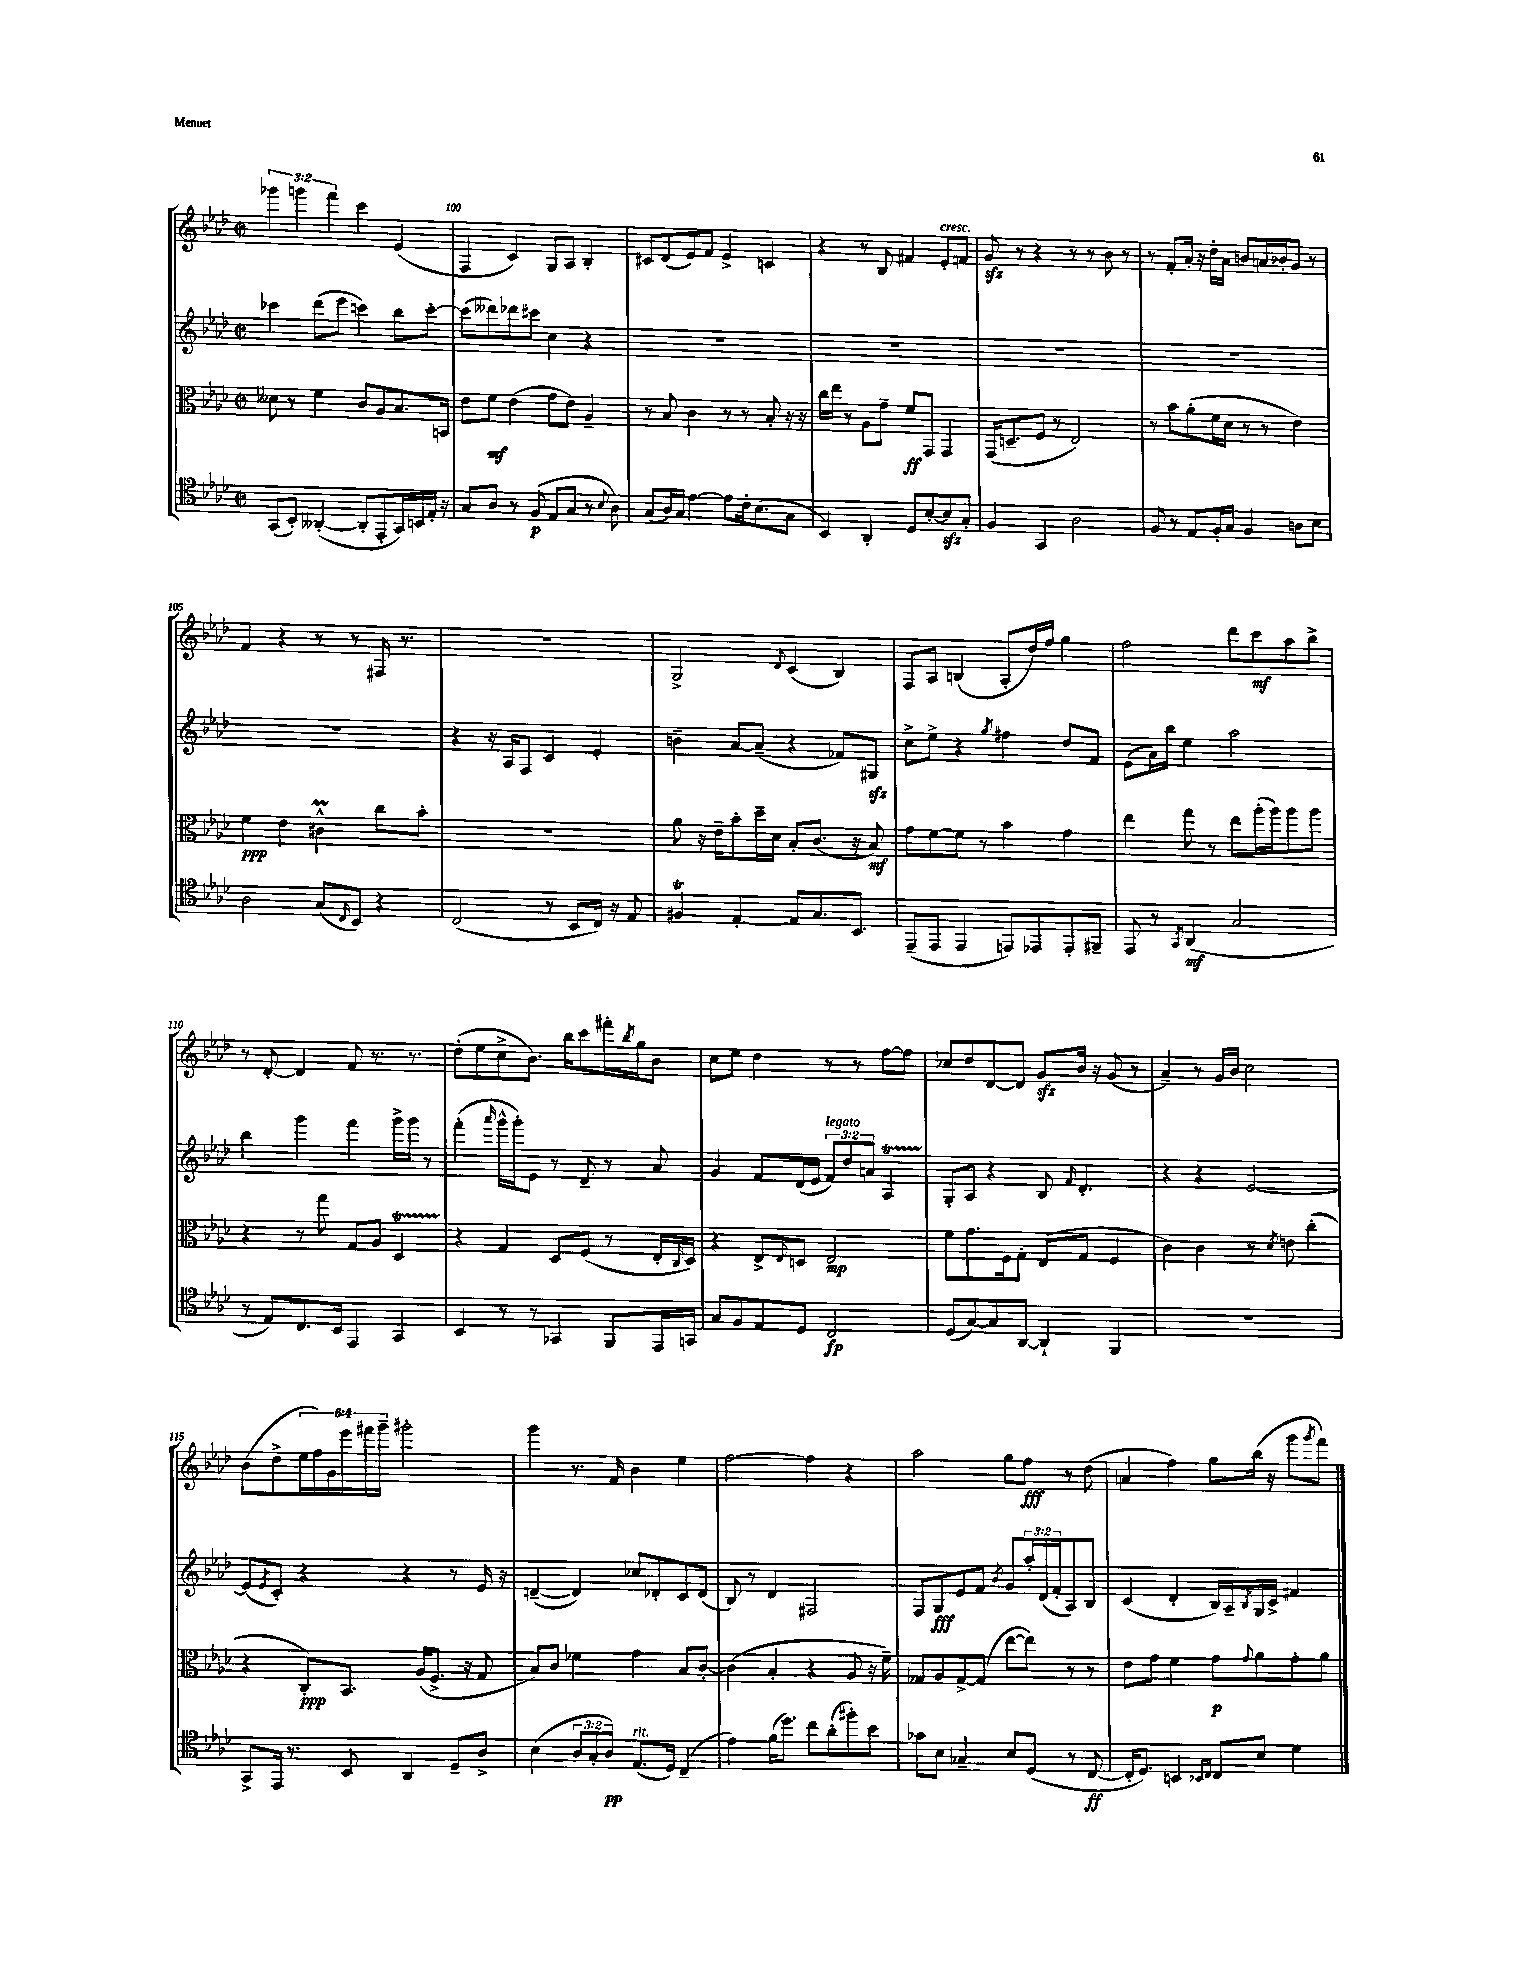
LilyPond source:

<<
\new StaffGroup <<
\new Staff = "s0" {
    \clef treble \key aes \major \defaultTimeSignature \time 2/2 \override Staff.TupletNumber.text = #tuplet-number::calc-fraction-text
    \tuplet 3/2 { ges'''4 g'''4 f'''4 } c'''4 ees'4( |
    f4 c'4) g8 aes8 bes4-. |
    cis'8 des'8( ees'8) f'8 ees'4-> c'4 |
    r4 r8 bes8 fis'4 ees'8-.^\markup { \italic "cresc." } f'8 |
    g'8\sfz r8 r4 r8 r8 bes'8 r8 |
    r8 f'8-. aes'16-. r16 des''16-. aes'16 b'8 a'16 bes'16-. g'8 r8 |
    f'4 r4 r8 r8 fis16 r8. |
    R1 |
    g2-> \appoggiatura { des'8 } c'4( bes4) |
    f8 aes8 b4( aes8-. des''16) f''16 g''4 |
    f''2 des'''8 c'''8\mf aes''8 bes''8-> |
    r8 des'8~-. des'4 f'8 r8. r8. |
    des''8-.( ees''8 c''8-> bes'8.) bes''16 c'''8 fis'''16-. \acciaccatura { bes''8 } g''16 bes'8 |
    c''8 ees''8 des''4 r8 r8 f''8~ f''8 |
    ces''8 des''8 des'8~ des'8 g'8\sfz bes'16 r16 g'8( r8 |
    aes'4--) r8 g'16 bes'16 c''2 |
    bes'8( des''8-> \tuplet 6/4 { ees''16 f''16) g'16 ees'''16 fis'''16 g'''16-- } gis'''2-. |
    g'''4 r8. f'16 bes'4 ees''4 |
    f''2~ f''4 r4 |
    aes''2 g''8 f''8\fff r8 des''8( |
    a'4 f''4) g''8 bes''16( r16 g'''8 \acciaccatura { g'''8 } f'''8) \bar "|." |
}
\new Staff = "s1" {
    \clef treble \key aes \major \defaultTimeSignature \time 2/2 \override Staff.TupletNumber.text = #tuplet-number::calc-fraction-text
    ces'''4 des'''8( ees'''8 c'''4) bes''8 c'''8~-. |
    c'''8( deses'''8) des'''8 cis'''8 c''4 r4 |
    R1 |
    R1 |
    R1 |
    R1 |
    R1 |
    r4 r16 aes16 f8 c'4 ees'4-. |
    b'4-- aes'8~ aes'8--( r4 fes'8) gis8\sfz |
    c''8-> ees''8-> r4 \acciaccatura { g''8 } fis''4 des''8 f'8 |
    ees'8( aes'16) bes''16 ees''4 aes''2 |
    bes''4 g'''4 f'''4 g'''16-> g'''16 r8 |
    f'''4-.( \grace { aes'''16 } g'''16-^ g'''16-.) ees'8 r8 des'8-- r8 aes'8 |
    g'4 f'8 des'16( ees'16 \tuplet 3/2 { f'8^\markup { \italic "legato" }) des''8 a'8 } aes4\startTrillSpan |
    g8-.\stopTrillSpan aes8 r4 bes8 \grace { f'16 } des'4.-. |
    r4 r4 ees'2~ |
    ees'8( \acciaccatura { ees'8 } c'8-.) r4 r4 r8 ees'16 r16 |
    d'4~--( d'4) ces''8 des'8-. c'8 des'8( |
    bes8) r8 des'4 fis2 |
    f8 g8\fff ees'8 f'8 \acciaccatura { bes'8 } g'8 \tuplet 3/2 { aes''16-. des'16( f'16-. } aes8) bes8 |
    c'4( des'4-. bes16) aes16-- \acciaccatura { bes8 } g16 c'16-> fis'4 \bar "|." |
}
\new Staff = "s2" {
    \clef alto \key aes \major \defaultTimeSignature \time 2/2
    deses'8 r8 f'4 c'8 aes8 bes8. b,16 |
    ees'8 f'8\mf ees'4( g'8 ees'8) aes4-- |
    r8 bes8 c'4 r8 r8 bes8-. r16 r16 |
    c''16 ees''16 r8 aes8 g'8-- f'8\ff g,8 g,4 |
    g,16( d8.-- f8 r8 ees2) |
    r8 bes'8 aes'8-.( f'16 des'16 r8 r8 ees'4) |
    f'4\ppp ees'4 cis'4-^\prall c''8 bes'8-. |
    R1 |
    aes'8 r16 ees'16-- bes'8-. des''16-- des'16 bes8-. c'8.( r16 bes8\mf) |
    g'8 f'8~ f'8 r8 bes'4 g'4 |
    ees''4 g''8 r8 ees''8 aes''16-.( aes''16) aes''8 aes''8 |
    r4 r8 g''8 g8 aes8 des4\startTrillSpan |
    r4\stopTrillSpan g4 des8 f8( r8 ees16-. \grace { c16 } des16) |
    r4 ees8-> \appoggiatura { ees8 } d8 ees2\mp |
    f'8 g'8. f16 g8-. ees8( g8 f4 |
    c'4) c'4 r8 \acciaccatura { des'8 } e'8 c''4-.( |
    r4 c8-.\ppp) bes,8. aes16( f8.-> r16 g8 |
    bes8) c'8 fes'4 g'4 bes8 c'8~-. |
    c'4( bes4-. r4 aes8 r16 f'16--) |
    ges8 aes8 ges8~-> ges8( ees''8~ ees''8) r8 r8 |
    ees'8 g'8 f'4 g'8\p \appoggiatura { g'8 } aes'8 g'8-. aes'8 \bar "|." |
}
\new Staff = "s3" {
    \clef tenor \key aes \major \defaultTimeSignature \time 2/2 \override Staff.TupletNumber.text = #tuplet-number::calc-fraction-text
    g,8( bes,8-.) aeses,4~-.( aeses,8-. ees,8-. g,16) b,16 ees16-. r16 |
    g8 aes8 r8 f8\p( ees8 g8 r8 \appoggiatura { bes8 } aes8) |
    g8( aes16) g16 ees'4~ ees'8 c'16-. bes8.( g8 |
    bes,4) aes,4-. des8 bes8~-. bes8\sfz g8-. |
    f4 g,4 aes2 |
    f8 r8 ees8 f16-. g16 f4 a8 bes8 |
    aes2 g8( \grace { c16 } bes,8) r4 |
    c2( r8 bes,8 c16) r16 ees8 |
    fis4\trill ees4~-. ees8 g8. bes,8. |
    ees,8--( ees,8 ees,4 e,8) ees,8 ees,8-. fis,8-- |
    ees,8 r8 \acciaccatura { g,8 } aes,4\mf( g2 |
    r8 ees8) c8. bes,16 ees,4 g,4 |
    bes,4 r8 r8 ges,4 f,8 ees,16 g,16 |
    g8 f8 ees8 des8 c2\fp |
    des8( g8~) g8 aes,8~ aes,4-! f,4 |
    R1 |
    g,8-> ees,16 r8. bes,8 aes,4 des8-- aes8-> |
    bes4( \tuplet 3/2 { aes8 g8-. aes8\pp) } ees8.^\markup { \italic "rit." }( des16) c4--( |
    ees'4) f'16( des''8.) c''8 aes'8-.( fis''8-.) bes'8 |
    ges'8 bes8 ges4-- bes8 des8( r8 c8~\ff |
    c16-. des8.) b,4 \grace { bes,16 c16 } c8 bes8 des'4 \bar "|." |
}
>>
>>
\layout { \context { \Score currentBarNumber = #99 \override BarNumber.break-visibility = ##(#f #t #t) barNumberVisibility = #(every-nth-bar-number-visible 5) } }
